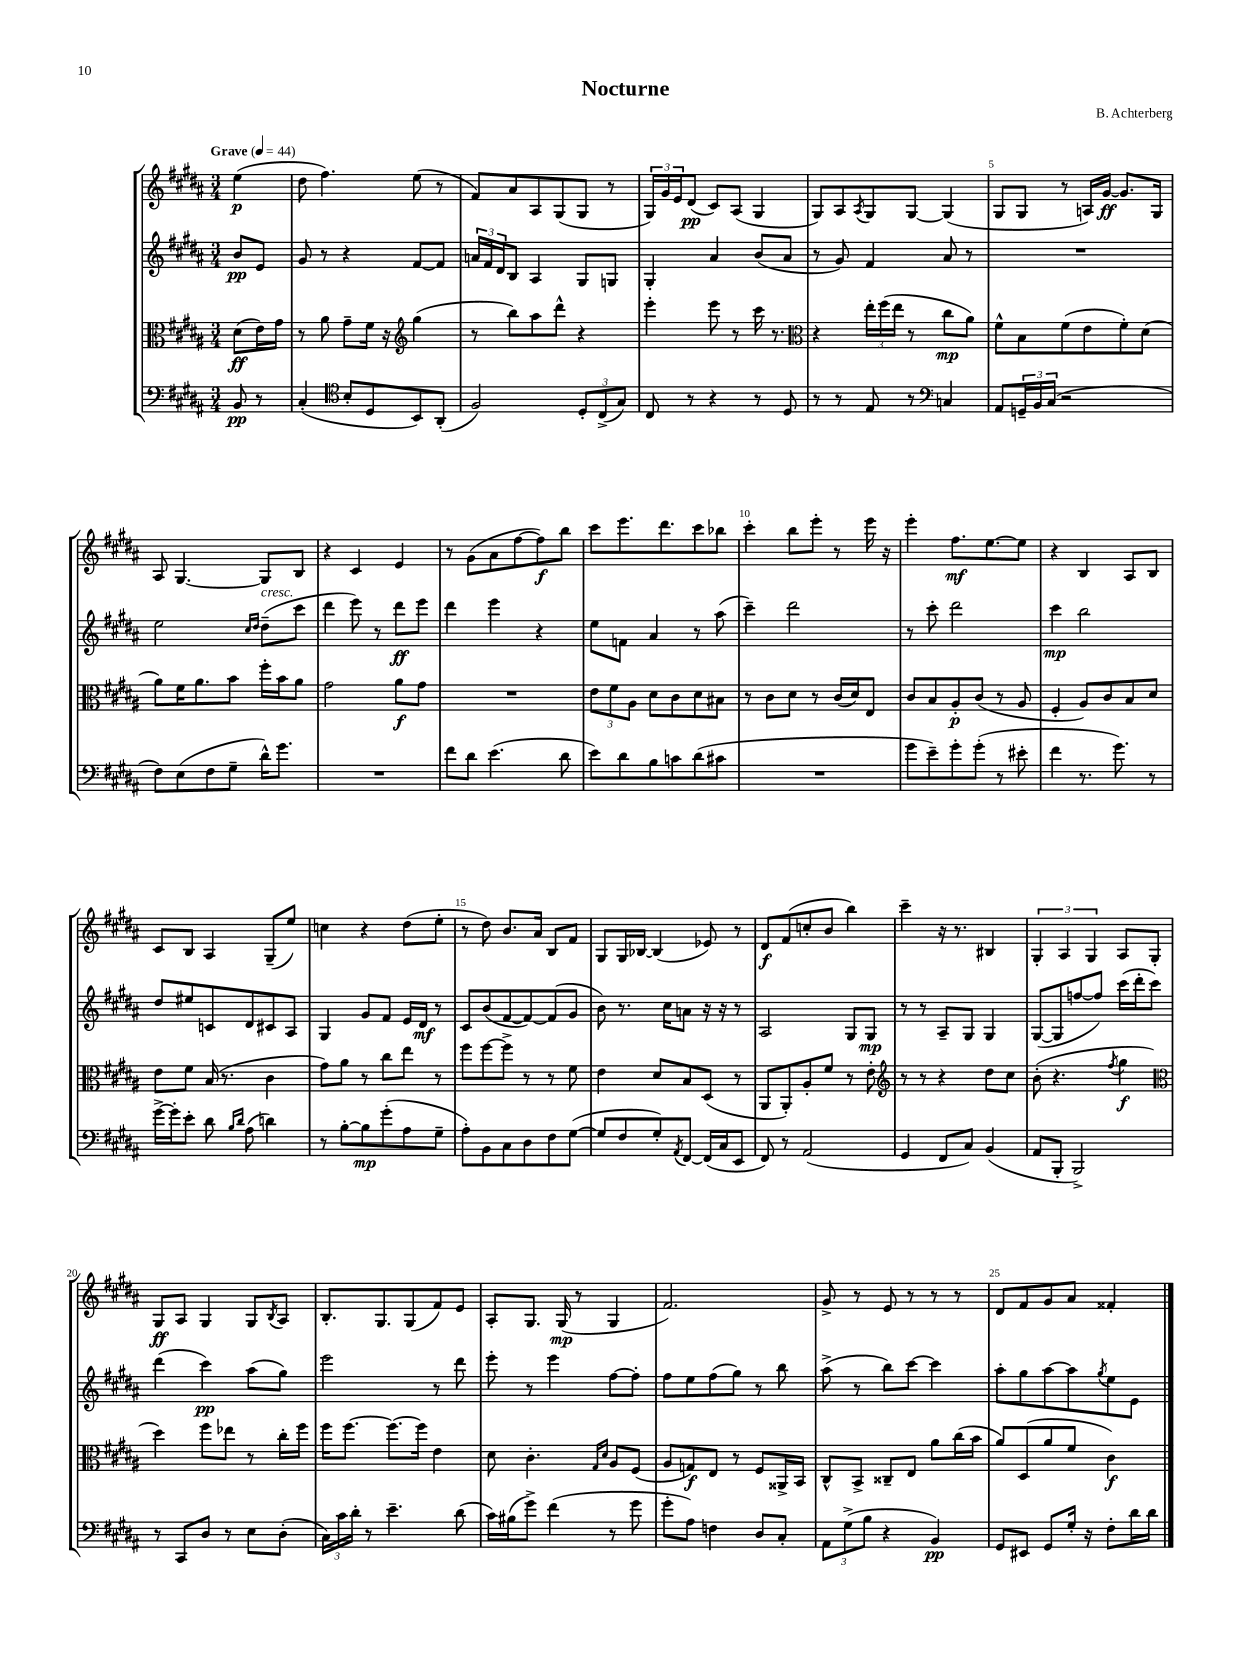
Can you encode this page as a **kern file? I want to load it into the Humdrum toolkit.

**kern	**kern	**kern	**kern
*staff4	*staff3	*staff2	*staff1
*clefF4	*clefC3	*clefG2	*clefG2
*k[f#c#g#d#a#]	*k[f#c#g#d#a#]	*k[f#c#g#d#a#]	*k[f#c#g#d#a#]
*M3/4	*M3/4	*M3/4	*M3/4
*MM44	*MM44	*MM44	*MM44
8BB	(8d#	8b	(4ee
8r	16e)	8e	.
.	16g#	.	.
=	=	=	=
(4C#'	8r	8g#	8dd#
.	8a#	8r	4.ff#)
*clefC4	*	*	*
8B'	8g#~	4r	.
8D#	16f#	.	.
.	16r	.	.
*	*clefG2	*	*
8BB)	(4gg#	[8f#	(8ee
(8AA#'	.	8f#]	8r
=	=	=	=
2F#)	8r	24a	8f#)
.	.	24f#	.
.	.	24d#	.
.	8bb)	8B	8a#
.	8aa#	4A#	8A#
.	8ddd#^^	.	(8G#
12D#'	4r	8G#	8G#
(12C#^	.	.	.
.	.	8G	8r
12G#)	.	.	.
=	=	=	=
8C#	4eee'	4G#'	24G#)
.	.	.	24g#
.	.	.	24e
8r	.	.	(8d#
4r	8eee	4a#	8c#)
.	8r	.	(8A#
8r	16ccc#	(8b	4G#
.	8.r	.	.
8D#	.	8a#	.
=	=	=	=
*	*clefC3	*	*
8r	4r	8r	8G#)
8r	.	8g#)	8A#
.	.	.	8qA#
8E	24ee'	4f#	8G#
.	(24ff#	.	.
.	24ee	.	.
8r	8r	.	[8G#
*clefF4	*	*	*
4C	8cc#	8a#	(4G#]
.	8a#)	8r	.
=	=	=	=
8AA#	8f#^^	2.r	8G#
24GG~	8B	.	8G#
24BB	.	.	.
(24C#	.	.	.
2r	(8f#	.	8r
.	8e	.	16A)
.	.	.	[16g#
.	8f#')	.	8.g#]
.	(8d#	.	.
.	.	.	16G#
=	=	=	=
8F#)	8a#)	2ee	8A#
(8E	16f#	.	[4.G#
.	8.a#	.	.
8F#	.	.	.
8G#~	8b	.	.
.	.	16qqcc#	.
.	.	16qqdd#	.
16d#^^)	16ff#'	(8dd#~	8G#]
8.g#	16b	.	.
.	8a#	8ccc#	8B
=	=	=	=
2.r	2g#	4ddd#	4r
.	.	8eee)	4c#
.	.	8r	.
.	8a#	8ddd#	4e
.	8g#	8eee	.
=	=	=	=
8f#	2.r	4ddd#	8r
8d#	.	.	(8g#
(4.e	.	4eee	8a#
.	.	.	[8ff#
.	.	4r	8ff#])
8d#	.	.	8bb
=	=	=	=
8e)	12e	8ee	8ccc#
.	12f#	.	.
8d#	.	8f	8.eee
.	12A#	.	.
8B	8d#	4a#	.
.	.	.	8.ddd#
8c	8c#	.	.
(8d#	8d#	8r	8ccc#
8c#	8B#	(8aa#	8bb-
=	=	=	=
2.r	8r	4ccc#~)	4ccc#'
.	8c#	.	.
.	8d#	2ddd#	8bb
.	8r	.	8eee'
.	(16c#	.	8r
.	16d#)	.	.
.	8E	.	16eee
.	.	.	16r
=	=	=	=
8g#	8c#	8r	4eee'
8e~)	8B	8ccc#'	.
8g#'	8A#'	2ddd#	8.ff#
(8g#'	(8c#	.	.
.	.	.	[8.ee
8r	8r	.	.
8e#'	8A#	.	8ee]
=	=	=	=
4f#	4F#'	4ccc#	4r
8.r	8A#)	2bb	4B
.	8c#	.	.
8.g#)	.	.	.
.	8B	.	8A#
8r	8d#	.	8B
=	=	=	=
[16g#^	8e	8dd#	8c#
16g#']	.	.	.
8e'	8f#	8ee#	8B
8d#	(16B	8c	4A#
.	8.r	.	.
16qqB	.	.	.
16qqd#	.	.	.
(8A#	.	8d#	.
4d)	4c#	8c#	(8G#~
.	.	8A#	8ee)
=	=	=	=
8r	8g#)	4G#	4cc
[8B'	8a#	.	.
8B]	8r	8g#	4r
(8g#'	8cc#	8f#	.
8A#	8ee	16e	(8dd#
.	.	16d#	.
8G#~	8r	8r	8ee'
=	=	=	=
8A#')	8ff#	8c#	8r
8BB	[8ff#	(8b	8dd#)
8C#	8ff#^]	[8f#	8.b
8D#	8r	8f#_)	.
.	.	.	16a#
8F#	8r	(8f#]	8B
([8G#	8f#	8g#	8f#
=	=	=	=
8G#]	4e	8b)	8G#
8F#	.	8.r	16G#
.	.	.	[16B-
8G#')	8d#	.	(4B-]
.	.	16cc#	.
8qAA#	.	.	.
[8FF#	8B	8a	.
(16FF#]	(8D#	16r	8e-)
16C#	.	16r	.
8EE	8r	8r	8r
=	=	=	=
8FF#)	8AA#	2A#	8d#
8r	8AA#')	.	(8f#
(2AA#	8A#'	.	8cc'
.	8f#	.	8b
.	8r	8G#	4bb)
.	8e'	8G#	.
=	=	=	=
*	*clefG2	*	*
4GG#	8r	8r	4ccc#~
.	8r	8r	.
8FF#	4r	8A#~	16r
.	.	.	8.r
8C#)	.	8G#	.
(4BB	8dd#	4G#	4B#
.	8cc#	.	.
=	=	=	=
8AA#	(8b'	([8G#	6G#'
8BBB'	4.r	8G#]	.
.	.	.	6A#
2BBB^)	.	[8ff	.
.	.	.	6G#
.	.	8ff])	.
.	8qff#	.	.
.	4gg#	(16ccc#	8A#
.	.	16ddd#'	.
.	.	8ccc#)	8G#'
=	=	=	=
*	*clefC3	*	*
8r	4dd#)	(4ddd#	8G#
8CC#	.	.	8A#
8D#	8ff#	4ccc#)	4G#
8r	8ee-	.	.
8E	8r	(8aa#	8G#
.	.	.	8qB
(8D#'	16cc#'	8gg#)	8A#
.	16ff#	.	.
=	=	=	=
24C#)	16ff#	2eee	8.B'
24c#	.	.	.
.	[8.ff#	.	.
24d#'	.	.	.
8r	.	.	.
.	.	.	8.G#
4.e~	8.ff#_	.	.
.	.	.	(8G#
.	16ff#]	.	.
.	4e	8r	8f#)
(8d#	.	8ddd#	8e
=	=	=	=
16c#)	8d#	8eee'	8A#'
(16B#	.	.	.
8g#^)	4.c#'	8r	8.G#
(4f#	.	4eee	.
.	.	.	(16G#
.	.	.	8r
.	16qqG#	.	.
.	16qqd#	.	.
8r	8A#	[8ff#	4G#
8g#	(8F#	8ff#']	.
=	=	=	=
8g#'	8A#	8ff#	2.f#)
8A#)	8G)	8ee	.
4F	8E	(8ff#	.
.	8r	8gg#)	.
8D#	8F#	8r	.
8C#'	16AA##^	8bb	.
.	16BB	.	.
=	=	=	=
12AA#	8C#^^	(8aa#^	8g#^
(12G#^	.	.	.
.	8BB^	8r	8r
12B	.	.	.
4r	8C##~	8bb)	8e
.	8E	[8ccc#	8r
4BB)	8a#	4ccc#]	8r
.	(16cc#	.	8r
.	16b	.	.
=	=	=	=
8GG#	8a#)	8aa#'	8d#
8EE#	(8D#	8gg#	8f#
8GG#	8a#	[8aa#	8g#
16G#'	8f#	8aa#]	8a#
16r	.	.	.
.	.	8qgg#	.
8F#'	4c#)	8ee	4f##'
16d#	.	8e	.
16d#	.	.	.
==	==	==	==
*-	*-	*-	*-
